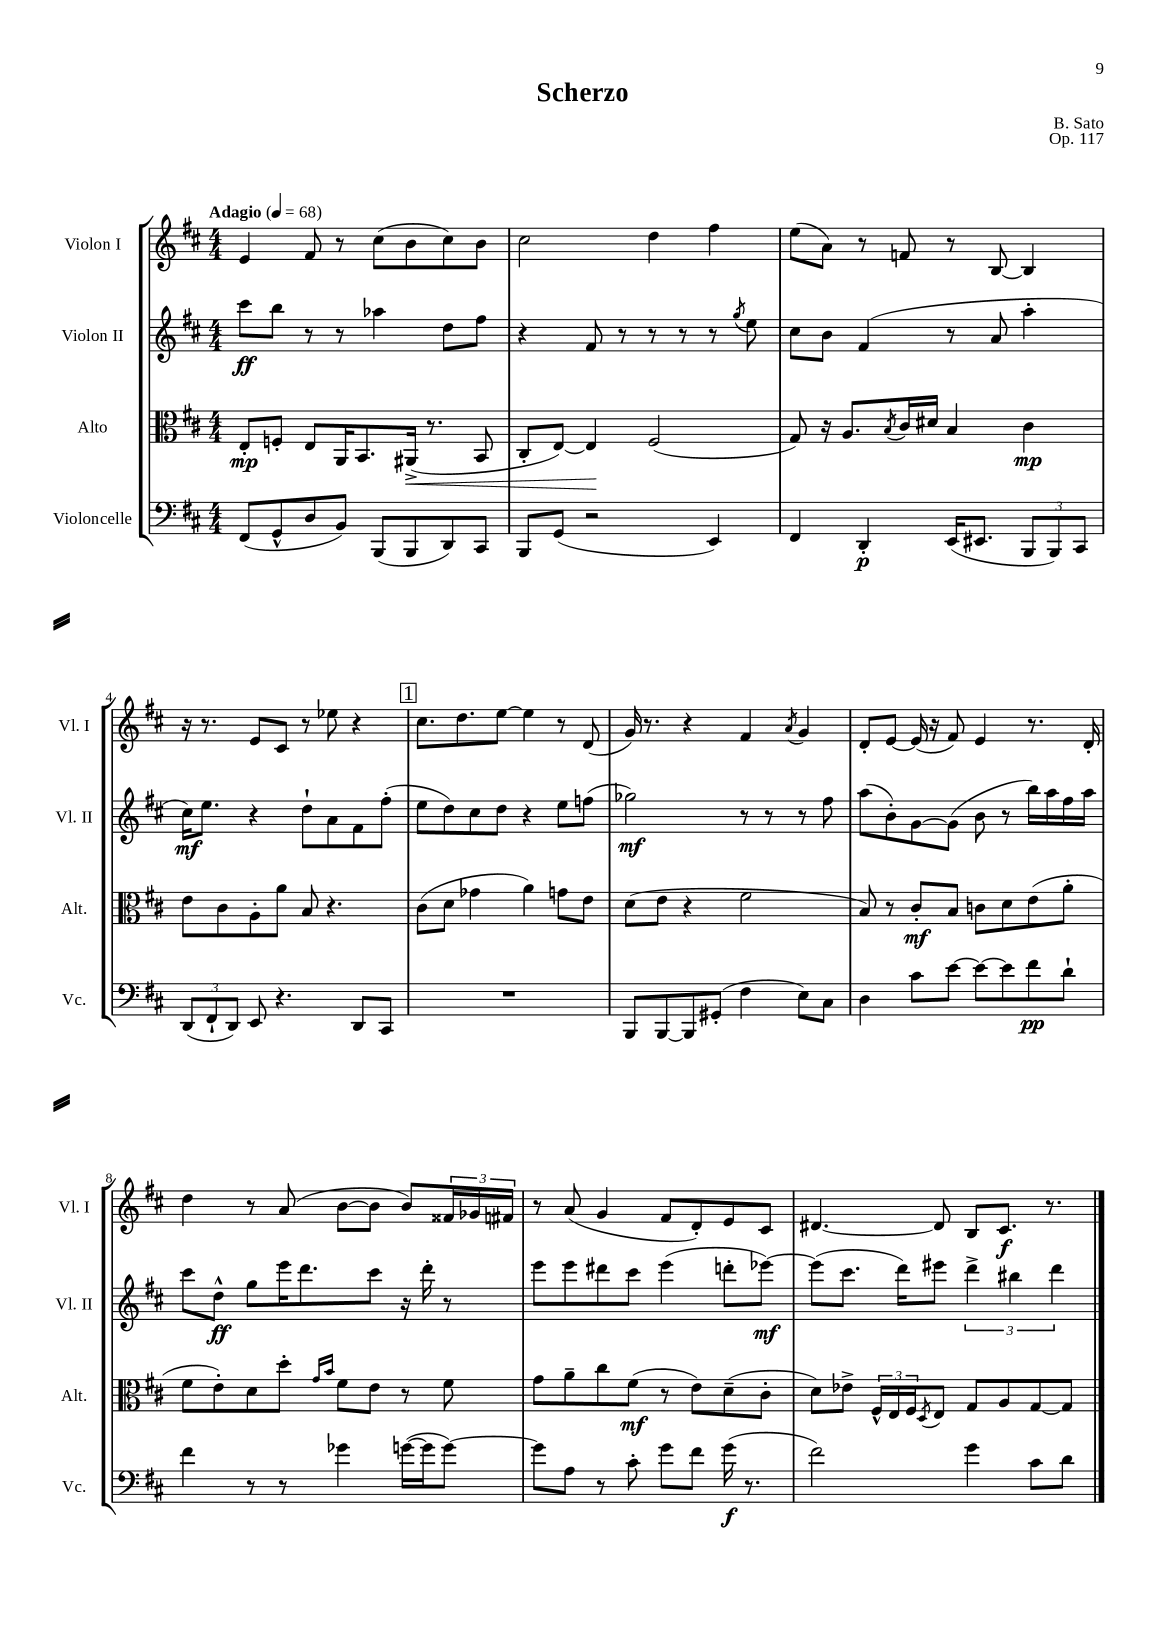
\header { title = "Scherzo" composer = "B. Sato" opus = "Op. 117" }
<<
\new StaffGroup <<
\new Staff = "s0" \with { instrumentName = "Violon I" shortInstrumentName = "Vl. I" } {
    \clef treble \key d \major \numericTimeSignature \time 4/4 \tempo "Adagio" 4 = 68
    e'4 fis'8 r8 cis''8( b'8 cis''8) b'8 |
    cis''2 d''4 fis''4 |
    e''8( a'8) r8 f'8 r8 b8~ b4 |
    r16 r8. e'8 cis'8 r8 ees''8 r4 |
    \mark \markup { \box "1" } cis''8. d''8. e''8~ e''4 r8 d'8( |
    g'16) r8. r4 fis'4 \acciaccatura { a'8 } g'4 |
    d'8-. e'8~ e'16( r16 fis'8) e'4 r8. d'16-. |
    d''4 r8 a'8( b'8~ b'8 b'8) \tuplet 3/2 { fisis'16 ges'16 fis'16 } |
    r8 a'8( g'4 fis'8 d'8-.) e'8 cis'8 |
    dis'4.~ dis'8 b8 cis'8.\f r8. \bar "|." |
}
\new Staff = "s1" \with { instrumentName = "Violon II" shortInstrumentName = "Vl. II" } {
    \clef treble \key d \major \numericTimeSignature \time 4/4
    cis'''8\ff b''8 r8 r8 aes''4 d''8 fis''8 |
    r4 fis'8 r8 r8 r8 r8 \acciaccatura { g''8 } e''8 |
    cis''8 b'8 fis'4( r8 a'8 a''4-. |
    cis''16\mf) e''8. r4 d''8-! a'8 fis'8 fis''8-.( |
    \mark \markup { \box "1" } e''8 d''8) cis''8 d''8 r4 e''8 f''8( |
    ges''2\mf) r8 r8 r8 fis''8 |
    a''8( b'8-.) g'8~ g'8( b'8 r8 b''16) a''16 fis''16 a''16 |
    cis'''8 d''8-^\ff g''8 e'''16 d'''8. cis'''8 r16 d'''16-. r8 |
    e'''8 e'''8 dis'''8 cis'''8 e'''4( d'''8-. ees'''8~\mf) |
    ees'''8( cis'''8. d'''16) eis'''8 \tuplet 3/2 { d'''4-> bis''4 d'''4 } \bar "|." |
}
\new Staff = "s2" \with { instrumentName = "Alto" shortInstrumentName = "Alt." } {
    \clef alto \key d \major \numericTimeSignature \time 4/4
    e8-.\mp f8-. e8 a,16 b,8. ais,16->\<( r8. b,8 |
    cis8-. e8~) e4\! fis2( |
    g8) r16 a8. \acciaccatura { b8 } cis'16 dis'16 b4 cis'4\mp |
    e'8 cis'8 a8-. a'8 b8 r4. |
    \mark \markup { \box "1" } cis'8( d'8 ges'4 a'4) g'8 e'8 |
    d'8( e'8 r4 fis'2 |
    b8) r8 cis'8-.\mf b8 c'8 d'8 e'8( a'8-. |
    fis'8 e'8-.) d'8 d''8-. \grace { g'16 b'16 } fis'8 e'8 r8 fis'8 |
    g'8 a'8-- cis''8 fis'8\mf( r8 e'8) d'8--( cis'8-. |
    d'8) ees'8-> \tuplet 3/2 { fis16-^ e16 fis16 } \acciaccatura { d8 } e8 g8 a8 g8~ g8 \bar "|." |
}
\new Staff = "s3" \with { instrumentName = "Violoncelle" shortInstrumentName = "Vc." } {
    \clef bass \key d \major \numericTimeSignature \time 4/4
    fis,8( g,8-^ d8 b,8) b,,8( b,,8 d,8) cis,8 |
    b,,8 g,8( r2 e,4) |
    fis,4 d,4-.\p e,16( eis,8. \tuplet 3/2 { b,,8 b,,8) cis,8 } |
    \tuplet 3/2 { d,8( fis,8-! d,8) } e,8 r4. d,8 cis,8 |
    \mark \markup { \box "1" } R1 |
    b,,8 b,,8~ b,,8 gis,8-.( fis4 e8) cis8 |
    d4 cis'8 e'8~ e'8~ e'8 fis'8\pp d'8-! |
    fis'4 r8 r8 ges'4 g'16~( g'16 g'8~) |
    g'8 a8 r8 cis'8-. g'8 fis'8 g'16\f( r8. |
    fis'2) g'4 cis'8 d'8 \bar "|." |
}
>>
>>
